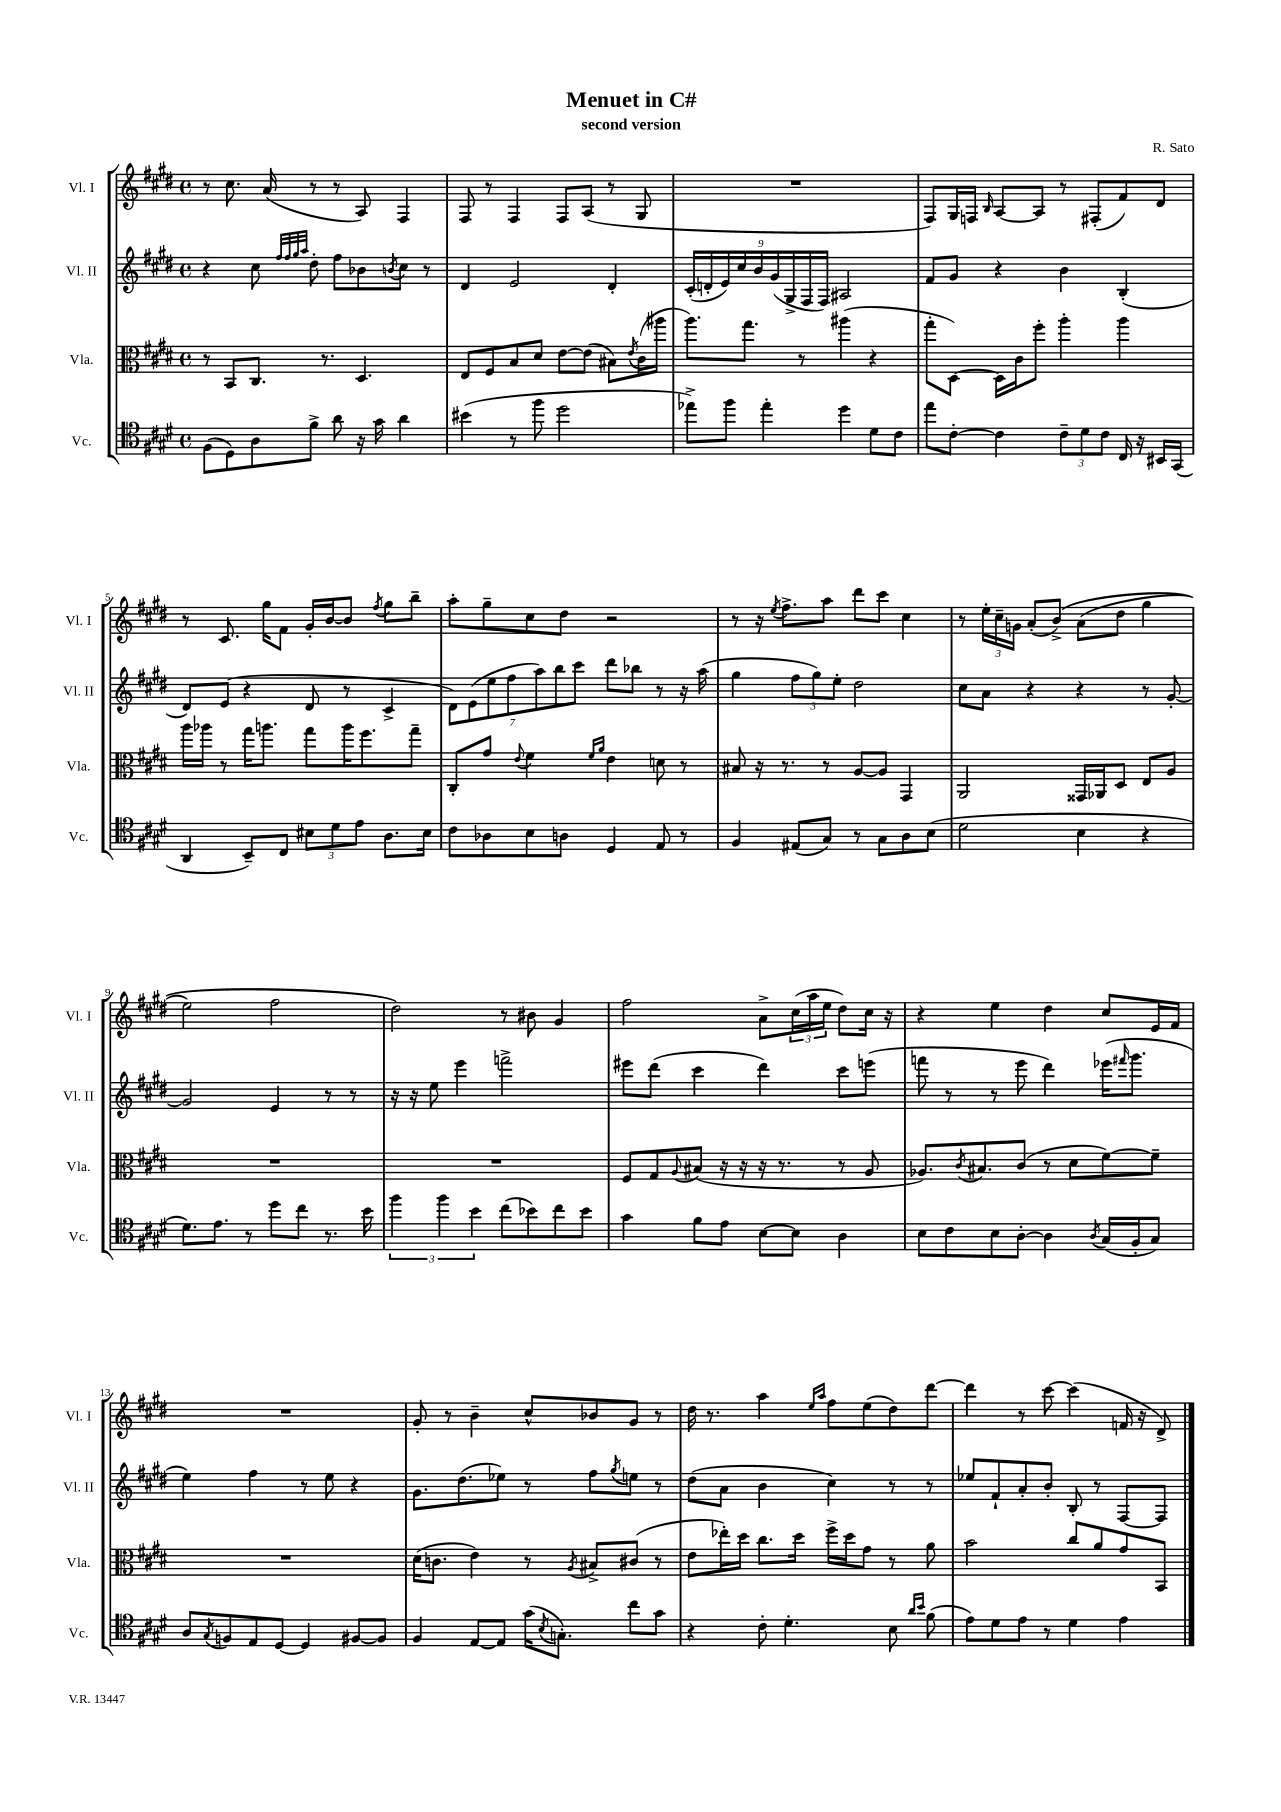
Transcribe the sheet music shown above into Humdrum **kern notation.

**kern	**kern	**kern	**kern
*staff4	*staff3	*staff2	*staff1
*clefC4	*clefC3	*clefG2	*clefG2
*k[f#c#g#d#]	*k[f#c#g#d#]	*k[f#c#g#d#]	*k[f#c#g#d#]
*M4/4	*M4/4	*M4/4	*M4/4
*met(c)	*met(c)	*met(c)	*met(c)
(8F#	8r	4r	8r
8D#)	8BB	.	8.cc#
8A	8.C#	8cc#	.
.	.	.	(16a
.	.	32qqff#	.
.	.	32qqff#	.
.	.	32qqgg#	.
.	.	32qqaa	.
8f#^	.	8dd#'	8r
.	8.r	.	.
8a	.	8ff#	8r
16r	4.D#	8b-	8A)
16g#	.	.	.
.	.	8qb	.
4a	.	8cc#	4F#
.	.	8r	.
=	=	=	=
(4b#	8E	4d#	8F#
.	8F#	.	8r
8r	8B	2e	4F#
8ff#	8d#	.	.
2dd#	[8e	.	8F#
.	(8e]	.	(8A
.	8B#)	4d#'	8r
.	8qe	.	.
.	(16c#	.	8G#
.	16aa#	.	.
=	=	=	=
8ee-^)	8.aa)	(18c#'	1r
.	.	18d'	.
.	.	18e)	.
8ff#	.	.	.
.	.	18cc#	.
.	8.gg#	.	.
.	.	18b	.
4ee-'	.	.	.
.	.	(18g#	.
.	.	18G#^	.
.	8r	.	.
.	.	18F#	.
.	.	18F#)	.
4dd#	(4aa#	2A#	.
8d#	4r	.	.
8c#	.	.	.
=	=	=	=
8ee	8gg#'	8f#	8F#)
[8c#'	[8D#)	8g#	16G#
.	.	.	16F
.	.	.	16qqB
4c#]	16D#]	4r	[8A
.	16c#	.	.
.	8ff#'	.	8A]
12c#~	4aa'	4b	8r
12d#	.	.	.
.	.	.	(8F#'
12c#	.	.	.
16C#	4aa	(4B'	8f#)
16r	.	.	.
16BB#	.	.	8d#
(16GG#	.	.	.
=	=	=	=
4AA	16aa	8d#)	8r
.	16aa-	.	.
.	8r	(8e	8.c#
8BB~)	16gg#	4r	.
.	8.aa	.	16gg#
8C#	.	.	8f#
12B#	8gg#	8d#	16g#'
.	.	.	[16b
12d#	.	.	.
.	16aa	8r	8b]
12e	.	.	.
.	8.ff#	.	.
.	.	.	8qff#
8.A	.	4c#^	8gg#
.	8gg#~	.	8bb~
16B#	.	.	.
=	=	=	=
8c#	8C#'	14d#)	8aa'
.	.	(14e	.
8A-	8g#	.	8gg#~
.	.	14ee	.
.	.	14ff#	.
.	8qqe	.	.
8B	4f#	.	8cc#
.	.	14aa)	.
.	.	14bb	.
8A	.	.	8dd#
.	.	14ccc#	.
.	16qqf#	.	.
.	16qqa	.	.
4D#	4e	8ddd#	2r
.	.	8bb-	.
8E	8d	8r	.
8r	8r	16r	.
.	.	(16aa	.
=	=	=	=
4F#	8B#	4gg#	8r
.	16r	.	16r
.	.	.	8qee
.	8.r	.	8.ff#^
(8E#	.	12ff#	.
.	.	12gg#)	.
8G#)	8r	.	8aa
.	.	12ee'	.
8r	[8A	2dd#	8ddd#
8G#	8A]	.	8ccc#
8A	4GG#	.	4cc#
(8B	.	.	.
=	=	=	=
2d#	2AA	8cc#	8r
.	.	8a	24ee'
.	.	.	24cc#~
.	.	.	24g
.	.	4r	(8a'
.	.	.	&(8b^)
4B	16GG##	4r	(8a
.	16AA-	.	.
.	8D#	.	8dd#
4r	8E	8r	4gg#
.	8A	[8g#'	.
=	=	=	=
8.d#)	1r	2g#]	2ee)
8.e	.	.	.
8r	.	.	.
8dd#	.	4e	2ff#
8cc#	.	.	.
8.r	.	8r	.
.	.	8r	.
16b	.	.	.
=	=	=	=
6ff#	1r	16r	2dd#&)
.	.	16r	.
.	.	8ee	.
6ff#	.	.	.
.	.	4eee	.
6b	.	.	.
(8cc#	.	2fff^	8r
8b-)	.	.	8b#
8cc#	.	.	4g#
8b-	.	.	.
=	=	=	=
4g#	8F#	8eee#	2ff#
.	8G#	(8ddd#	.
.	8qqA	.	.
8f#	(8B#	4ccc#	.
8e	16r	.	.
.	16r	.	.
[8B	16r	4ddd#)	8a^
.	8.r	.	.
8B]	.	.	(24cc#
.	.	.	24aa
.	.	.	24ee
4A	8r	8ccc#	8dd#)
.	8A	(8eee	16cc#
.	.	.	16r
=	=	=	=
8B	8.A-)	8fff	4r
8c#	.	8r	.
.	8qc#	.	.
.	8.B#	.	.
8B	.	8r	4ee
[8A'	(8c#	8eee	.
4A]	8r	4ddd#)	4dd#
.	8d#	.	.
8qA	.	.	.
(16G#	[8f#)	(16eee-	8cc#
.	.	16qqfff#	.
16F#'	.	8.ggg#	.
8G#)	8f#~]	.	16e
.	.	.	16f#
=	=	=	=
8A	1r	4ee)	1r
8qG#	.	.	.
8F	.	.	.
8E	.	4ff#	.
[8D#	.	.	.
4D#]	.	8r	.
.	.	8ee	.
[8F#	.	4r	.
8F#]	.	.	.
=	=	=	=
4F#	(16d#	8.g#	8g#'
.	8.c	.	.
.	.	.	8r
.	.	(8.dd#	.
[8E	4e)	.	4b~
8E]	.	8ee-)	.
(16g#	8r	8r	8cc#^^
8qB	.	.	.
8.G')	.	.	.
.	8qA	.	.
.	8B#^	8ff#	8b-
.	.	8qgg#	.
8cc#	(8c#	8ee	8g#
8g#	8r	8r	8r
=	=	=	=
4r	8e	(8dd#	16dd#
.	.	.	8.r
.	16ee-')	8a	.
.	16dd#	.	.
8c#'	8.cc#	4b	4aa
4.d#'	.	.	.
.	16dd#	.	.
.	.	.	16qqee
.	.	.	16qqaa
.	16ff#^	4cc#)	8ff#
.	16dd#	.	.
.	8g#	.	(8ee
8B	8r	8r	8dd#)
16qqa	.	.	.
16qqb	.	.	.
(8f#	8a	8r	[8ddd#
=	=	=	=
8e)	2b	8ee-	4ddd#]
8d#	.	8f#`	.
8e	.	8a'	8r
8r	.	8b'	[8ccc#
4d#	8cc#	8B'	(4ccc#]
.	8a	8r	.
4e	8g#	[8F#	16f
.	.	.	16r
.	8BB	8F#]	8d#^)
==	==	==	==
*-	*-	*-	*-
